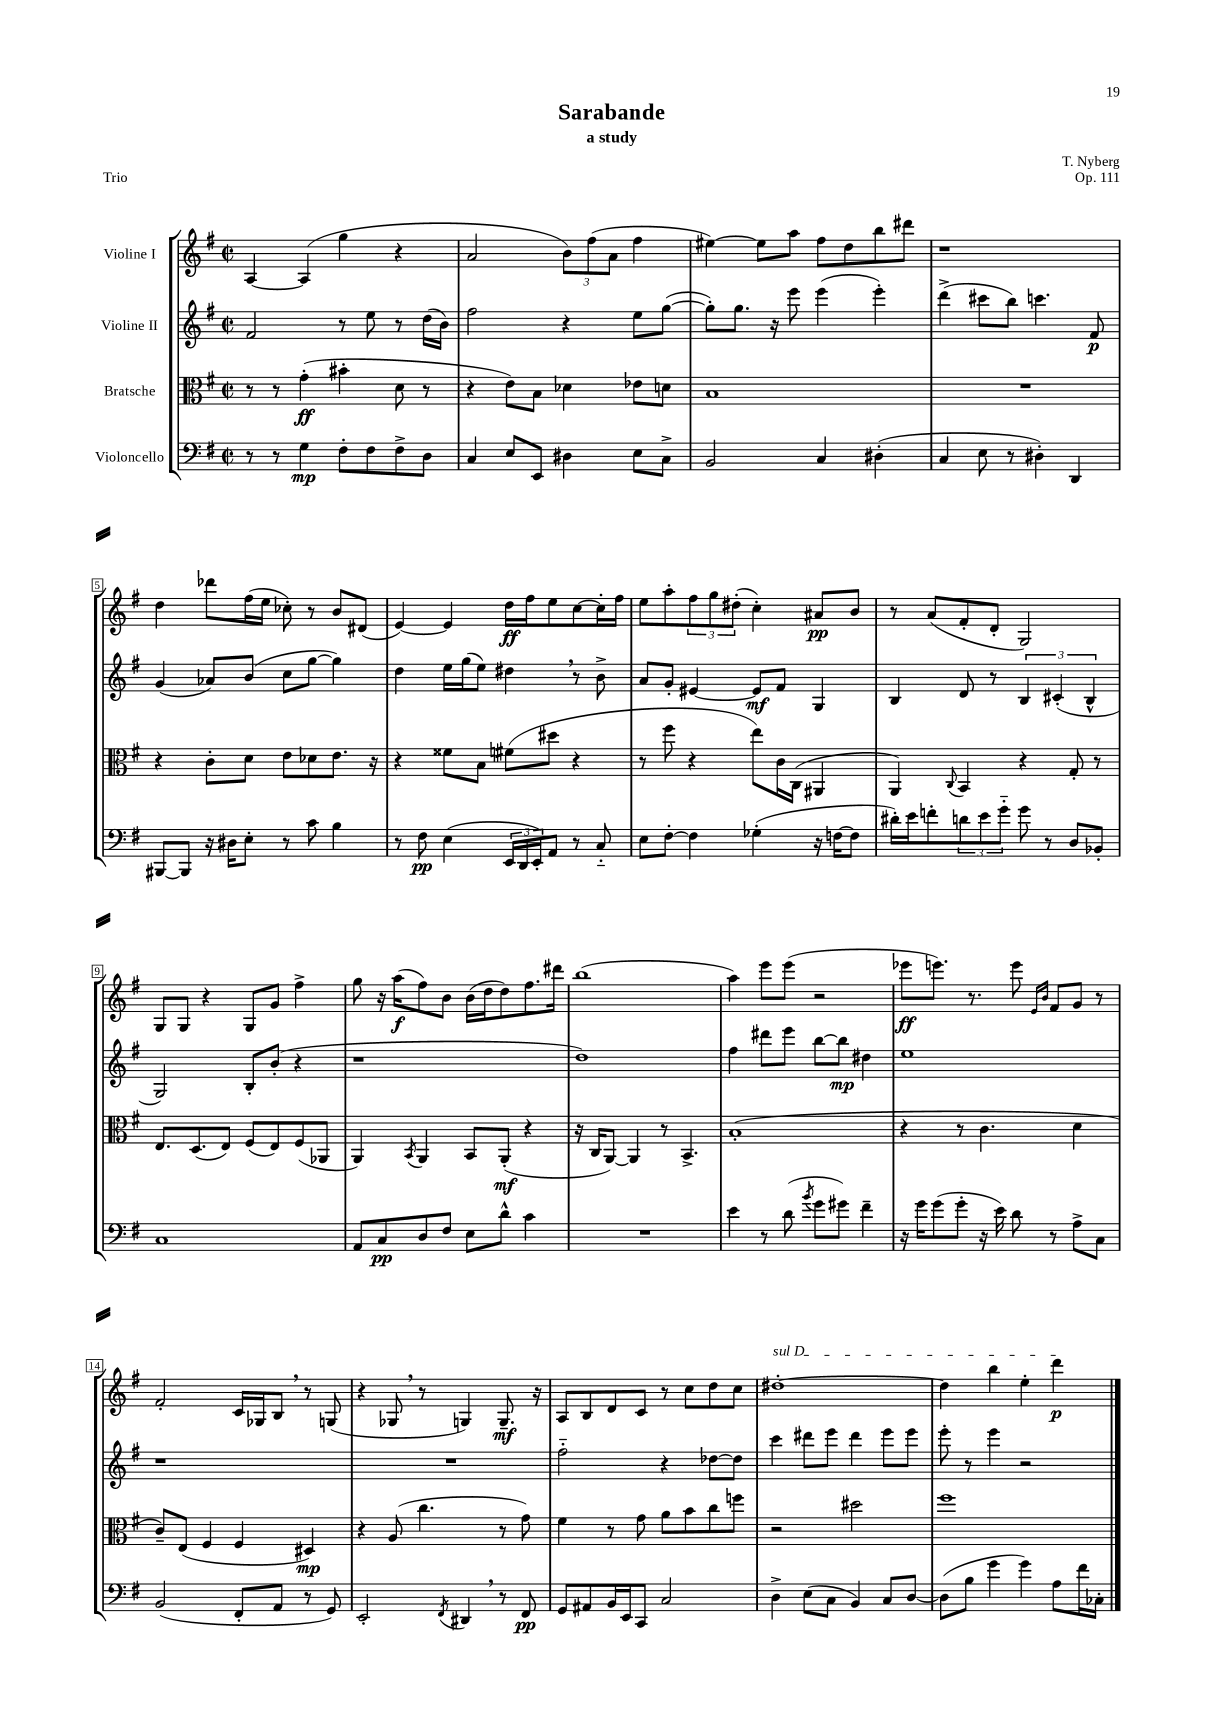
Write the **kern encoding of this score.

**kern	**kern	**kern	**kern
*staff4	*staff3	*staff2	*staff1
*clefF4	*clefC3	*clefG2	*clefG2
*k[f#]	*k[f#]	*k[f#]	*k[f#]
*M2/2	*M2/2	*M2/2	*M2/2
*met(c|)	*met(c|)	*met(c|)	*met(c|)
8r	8r	2f#/	[4A/
8r	8r	.	.
4G\	(4g'\	.	(4A/]
8F#'\L	4b#'\	8r	4gg\
8F#\	.	8ee\	.
8F#^\	8d\	8r	4r
8D\J	8r	(16dd\LL	.
.	.	16b\JJ)	.
=	=	=	=
4C/	4r	2ff#\	2a/
8E/L	8e\L)	.	.
8EE/J	8B\J	.	.
4D#\	4d-\	4r	12b\L)
.	.	.	(12ff#\
.	.	.	12a\J
8E\L	8e-\L	8ee\L	4ff#\
8C^\J	8d\J	([8gg\J	.
=	=	=	=
2BB/	1B	8gg'\]L)	[4ee#\)
.	.	8.gg\J	.
.	.	.	8ee#\]L
.	.	16r	.
.	.	8eee\	8aa\J
4C/	.	(4eee\	8ff#\L
.	.	.	8dd\
(4D#'\	.	4eee'\)	8bb\
.	.	.	8ddd#\J
=	=	=	=
4C/	1r	(4ddd^\	1r
8E\	.	8ccc#\L	.
8r	.	8bb\J)	.
4D#'\)	.	4.ccc\	.
4DD/	.	.	.
.	.	8f#/	.
=	=	=	=
[8BBB#/L	4r	(4g/	4dd\
8BBB#/]J	.	.	.
16r	8c'\L	8a-/L)	8ddd-\L
16D#\LK	.	.	.
8E'\J	8d\J	(8b/J	(16ff#\L
.	.	.	16ee\JJ
8r	8e\L	8cc\L	8cc-'\)
8c\	8d-\	[8gg\J	8r
4B\	8.e\J	4gg\])	8b/L
.	.	.	(8d#/J
.	16r	.	.
=	=	=	=
8r	4r	4dd\	[4e/)
8F#\	.	.	.
(4E\	8f##\L	16ee\LL	4e/]
.	.	(16gg\J	.
.	8B\J	8ee\J)	.
24EE/LL	(8f#\L	4dd#\	16dd\LL
24DD/	.	.	.
.	.	.	16ff#\J
24EE'/J)	.	.	.
8AA/J	8dd#\J	.	8ee\
8r	4r	8r	[8cc\
8C'~/	.	8b^\	16cc'\]L
.	.	.	16ff#\JJ
=	=	=	=
8E\L	8r	8a/L	8ee\L
[8F#'\J	8ff#\	8g'/J	8aa'\
4F#\]	4r	[4e#/	12ff#\
.	.	.	12gg\
.	.	.	(12dd#'\J
(4G-'\	8ee\L)	8e#/]L	4cc'\)
.	16c\L	8f#/J	.
.	(16C\JJ	.	.
16r	4AA#/	4G/	8a#/L
[16F\LK	.	.	.
8F\]J	.	.	8b/J
=	=	=	=
16d#'\LL)	4AA/)	4B/	8r
16e\J	.	.	.
8f'\	.	.	(8a/L
.	8qqC/	.	.
12d\	4BB/	8d/	8f#'/
12e\	.	.	.
.	.	8r	8d'/J
12g'~\J	.	.	.
8g\	4r	6B/	2G/)
8r	.	.	.
.	.	(6c#'/	.
8D/L	8G'/	.	.
.	.	6B^^/	.
8BB-'/J	8r	.	.
=	=	=	=
1C	8.E/L	2G/)	8G/L
.	.	.	8G/J
.	(8.D/	.	.
.	.	.	4r
.	8E/J)	.	.
.	(8F#/L	8B'/L	8G/L
.	8E/)	(8b'/J	8g/J
.	(8F#/	4r	4ff#^\
.	8AA-/J	.	.
=	=	=	=
8AA/L	4AA/)	1r	8gg\
8C/	.	.	16r
.	.	.	(16aa\LK
.	8qBB/	.	.
8D/	4AA/	.	8ff#\)
8F#/J	.	.	8b\J
8E\L	8BB/L	.	(16b\LL
.	.	.	16dd\J
8d^^\J	(8AA'/J	.	8dd\)
4c\	4r	.	8.ff#\
.	.	.	16ddd#\Jk
=	=	=	=
1r	16r	1dd)	(1bb
.	16C/LK	.	.
.	[8AA/J)	.	.
.	4AA/]	.	.
.	8r	.	.
.	4.BB^/	.	.
=	=	=	=
4e\	(1B'	4ff#\	4aa\)
8r	.	8ddd#\L	8eee\L
(8d\	.	8eee\J	(8eee\J
8qb/	.	.	.
8g\L	.	[8bb\L	2r
8g#\J)	.	8bb\]J	.
4f#~\	.	4dd#\	.
=	=	=	=
16r	4r	1ee	8eee-\L
16g\LK	.	.	.
(8g\	.	.	8.eee\J)
8g'\J	8r	.	.
.	.	.	8.r
16r	4.c\	.	.
16e\)	.	.	.
8d\	.	.	8eee\
.	.	.	16qqe/LL
.	.	.	16qqb/JJ
8r	.	.	8f#/L
8A^\L	4d\	.	8g/J
8C\J	.	.	8r
=	=	=	=
(2BB/	8c~/L)	1r	2f#'/
.	(8E/J	.	.
.	4F#/	.	.
8FF#'/L	4F#/	.	16c/LL
.	.	.	16G-/J
8AA/J	.	.	8B/J
8r	4D#/)	.	8r
8GG/)	.	.	(8G/
=	=	=	=
2EE'/	4r	1r	4r
.	(8A/	.	8G-/
.	4.cc\	.	8r
8qFF#/	.	.	.
4DD#/	.	.	4G/)
8r	8r	.	8.G~/
8FF#/	8g\)	.	.
.	.	.	16r
=	=	=	=
8GG/L	4f#\	2ff#'~\	8A/L
8AA#/	.	.	8B/
16BB/L	8r	.	8d/
16EE/J	.	.	.
8CC/J	8g\	.	8c/J
2C/	8a\L	4r	8r
.	8b\	.	8cc\L
.	8cc\	[8dd-\L	8dd\
.	8ff\J	8dd-\]J	8cc\J
=	=	=	=
4D^\	2r	4ccc\	[1dd#'
(8E\L	.	8ddd#\L	.
8C\J	.	8eee\J	.
4BB/)	2dd#\	4ddd#\	.
8C/L	.	8eee\L	.
[8D/J	.	8eee\J	.
=	=	=	=
(8D\]L	1ff#	8eee'\	4dd#\]
8B\J	.	8r	.
4g\	.	4eee\	4bb\
4g\)	.	2r	4ee'\
8A\L	.	.	4ddd\
16f#\L	.	.	.
16C-'\JJ	.	.	.
==	==	==	==
*-	*-	*-	*-
